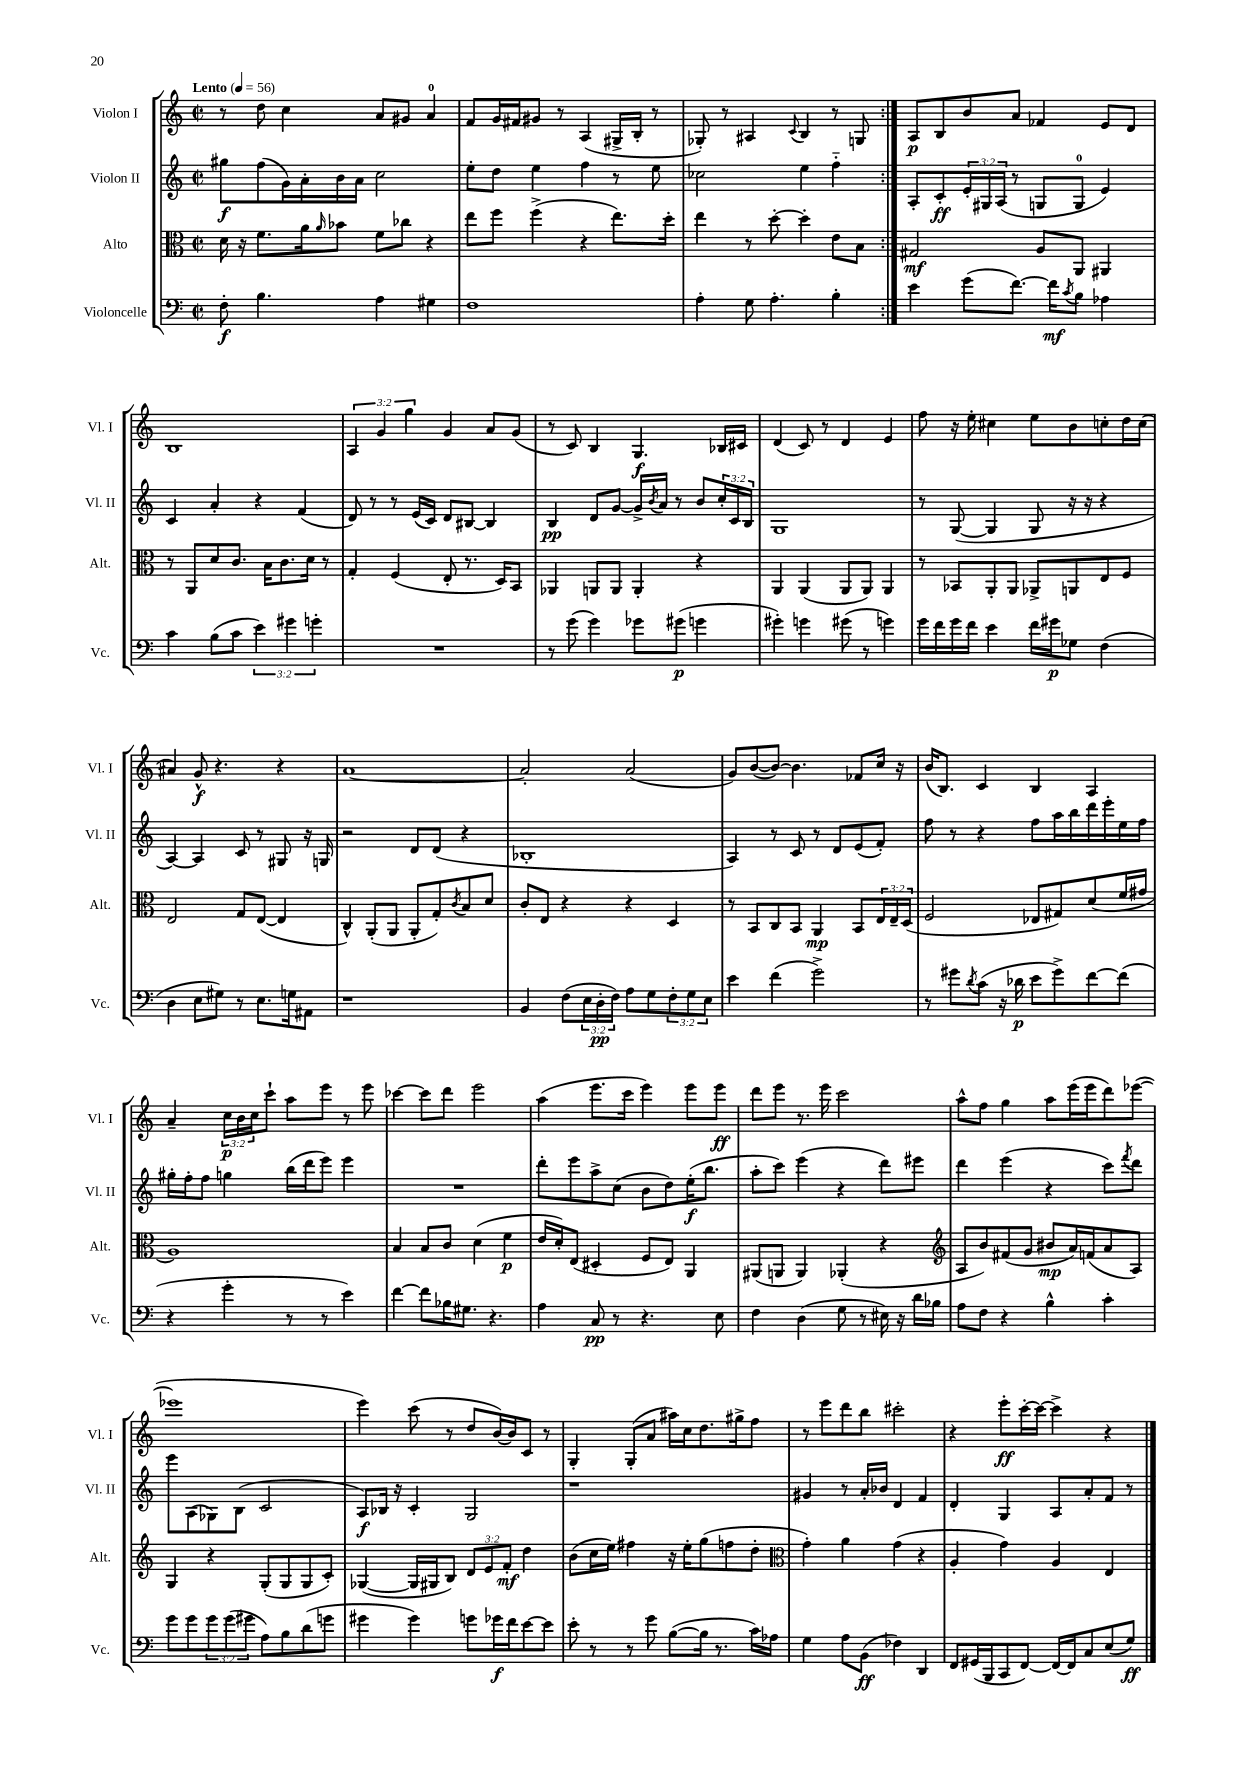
<<
\new StaffGroup <<
\new Staff = "s0" \with { instrumentName = "Violon I" shortInstrumentName = "Vl. I" } {
    \clef treble \key c \major \defaultTimeSignature \time 2/2 \override Staff.TupletNumber.text = #tuplet-number::calc-fraction-text \tempo "Lento" 4 = 56
    \repeat volta 2 { r8 d''8 c''4 a'8 gis'8 a'4-0 |
    f'8 g'16 fis'16 gis'8 r8 a4( gis16-> b16-. r8 |
    ges8-.) r8 ais4 \appoggiatura { c'8 } b4 r8 g8 | }
    a8\p b8 b'8 a'8 fes'4 e'8 d'8 |
    b1 |
    \tuplet 3/2 { a4 g'4 g''4 } g'4 a'8 g'8( |
    r8 c'8) b4 g4.\f bes16 cis'16 |
    d'4( c'8) r8 d'4 e'4 |
    f''8 r16 e''16-. cis''4 e''8 b'8 c''8-. d''16 c''16( |
    ais'4) g'8-^\f r4. r4 |
    a'1~ |
    a'2-. a'2( |
    g'8) b'8~( b'8~) b'4. fes'8 c''16 r16 |
    b'16( b8.) c'4 b4 a4 |
    a'4-- \tuplet 3/2 { c''16\p b'16 c''16 } c'''8-! a''8 e'''8 r8 e'''8 |
    ces'''4~ ces'''8 d'''8 e'''2 |
    a''4( e'''8. c'''16 e'''4) e'''8 e'''8\ff |
    d'''8 e'''8 r8. e'''16 c'''2 |
    a''8-^ f''8 g''4 a''8 e'''16( e'''16 d'''8) ees'''8~( |
    ees'''1 |
    e'''4) c'''8( r8 d''8 b'16~) b'16 c'8 r8 |
    g4-. g8-.( a'8 ais''16) c''16 d''8. gis''16-> f''8 |
    r8 e'''8 d'''8 b''8 cis'''2-. |
    r4 e'''8-.\ff c'''16~-. c'''16~ c'''4-> r4 \bar "|." |
}
\new Staff = "s1" \with { instrumentName = "Violon II" shortInstrumentName = "Vl. II" } {
    \clef treble \key c \major \defaultTimeSignature \time 2/2 \override Staff.TupletNumber.text = #tuplet-number::calc-fraction-text
    \repeat volta 2 { gis''8\f f''8( g'16) a'16-. b'16 a'16 c''2 |
    e''8-. d''8 e''4 f''4 r8 e''8 |
    ces''2 e''4 f''4-_ | }
    a8-. c'8-.\ff \tuplet 3/2 { e'16-. gis16 a16( } r8 g8 g8-0 e'4) |
    c'4 a'4-. r4 f'4( |
    d'8) r8 r8 e'16( c'16) d'8 bis8~ bis4 |
    b4\pp d'8 g'8~ g'16-> \acciaccatura { b'8 } a'16 r8 b'8 \tuplet 3/2 { c''16-. c'16 b16 } |
    g1 |
    r8 g8~( g4 g8 r16 r16 r4 |
    a4~) a4 c'8 r8 gis8 r16 g16 |
    r2 d'8 d'8( r4 |
    bes1-. |
    a4) r8 c'8 r8 d'8 e'8( f'8-.) |
    f''8 r8 r4 f''8 a''16 b''16 d'''16 e'''16-. e''16 f''16 |
    gis''16-. f''16-. f''8 g''4 b''16( d'''16 e'''8) e'''4 |
    R1 |
    d'''8-. e'''8 a''8-> c''8( b'8 d''8) e''16-.\f( b''8. |
    a''8-. c'''8) e'''4( r4 d'''8) eis'''8 |
    d'''4 e'''4( r4 c'''8) \acciaccatura { f'''8 } d'''8 |
    e'''8 a8( ges8) b8( c'2 |
    a8\f) bes16 r16 c'4-. g2 |
    r1 |
    gis'4 r8 a'16-. bes'16 d'4 f'4 |
    d'4-. g4 a8 a'8-. f'8 r8 \bar "|." |
}
\new Staff = "s2" \with { instrumentName = "Alto" shortInstrumentName = "Alt." } {
    \clef alto \key c \major \defaultTimeSignature \time 2/2 \override Staff.TupletNumber.text = #tuplet-number::calc-fraction-text
    \repeat volta 2 { d'16 r16 f'8. a'16 \grace { a'16 } bes'8 f'8 ces''8 r4 |
    e''8 f''8 f''4->( r4 e''8.) d''16-. |
    e''4 r8 d''8~-. d''4-. e'8 b8 | }
    gis2\mf a8 a,8 ais,4 |
    r8 a,8 d'8 c'8. b16 c'8. d'16 r8 |
    g4-. f4( e8-. r8. d16) b,8 |
    aes,4 a,8 a,8 a,4-. r4 |
    a,4 a,4( a,8 a,8) a,4 |
    r8 bes,8 a,8-. a,8 aes,8-> a,8 e8 f8 |
    e2 g8 e8~( e4 |
    c4-^) a,8-.( a,8 a,8-. g8-.) \acciaccatura { c'8 } b8 d'8 |
    c'8-. e8 r4 r4 d4 |
    r8 b,8 c8 b,8 a,4\mp b,8 \tuplet 3/2 { e16 e16-- d16( } |
    f2 ees8 gis8) d'8( f'16 gis'16 |
    a1) |
    b4 b8 c'8 d'4( f'4\p |
    e'16 d'16-.) e8( dis4-. f8 e8) a,4 |
    ais,8( a,8 a,4) aes,4-.( r4 |
    \clef treble a8 b'8) fis'8( g'8 bis'8\mp a'16) f'16( a'8 a8) |
    g4 r4 g8-.( g8 g8 c'8-.) |
    ges4~( ges16 gis16 b8) \tuplet 3/2 { d'8 e'8 f'8-.\mf } d''4 |
    b'8( c''16 e''16) fis''4 r16 e''16-. g''8( f''8 d''8-. |
    \clef alto g'4-.) a'4 g'4( r4 |
    a4-. g'4) a4 e4 \bar "|." |
}
\new Staff = "s3" \with { instrumentName = "Violoncelle" shortInstrumentName = "Vc." } {
    \clef bass \key c \major \defaultTimeSignature \time 2/2 \override Staff.TupletNumber.text = #tuplet-number::calc-fraction-text
    \repeat volta 2 { f8-.\f b4. a4 gis4 |
    f1 |
    a4-. g8 a4.-. b4-. | }
    e'4 g'8( f'8.~) f'16\mf \acciaccatura { c'8 } b8 aes4 |
    c'4 b8( c'8 \tuplet 3/2 { e'4) gis'4 g'4-. } |
    R1 |
    r8 g'8( g'4) ges'8 gis'8\p( g'4 |
    gis'4-.) g'4 gis'8( r8 g'4) |
    g'16 f'16 g'16 f'16 e'4 f'16 gis'16\p ges8 f4( |
    d4 e8 gis8) r8 e8. g16 ais,8 |
    r1 |
    b,4 f8( \tuplet 3/2 { e16 d16-.\pp f16) } a8 g8 \tuplet 3/2 { f8-. g8 e8 } |
    e'4 f'4( g'2->) |
    r8 gis'8 \acciaccatura { d'8 } c'8( r16 des'16\p e'8 gis'8->) f'8~ f'8( |
    r4 g'4-. r8 r8 e'4) |
    f'4~ f'8 bes16 gis8. r4. |
    a4 c8\pp r8 r4. e8 |
    f4 d4( g8 r8 eis16) r16 d'16 bes16 |
    a8 f8 r4 b4-^ c'4-. |
    g'8 g'8 \tuplet 3/2 { g'8 g'8( gis'8 } a8) b8 d'8( g'8 |
    gis'4 gis'4) g'8 ges'16\f f'16 e'8~ e'8 |
    e'8-. r8 r8 g'8 b8~( b16 r8. c'16) aes16 |
    g4 a8 b,8\ff( fes4) d,4 |
    f,8 gis,16( b,,16 c,8 f,8~) f,16~ f,16 c8 e8( g8\ff) \bar "|." |
}
>>
>>
\layout { \context { \Score \remove "Bar_number_engraver" } }
